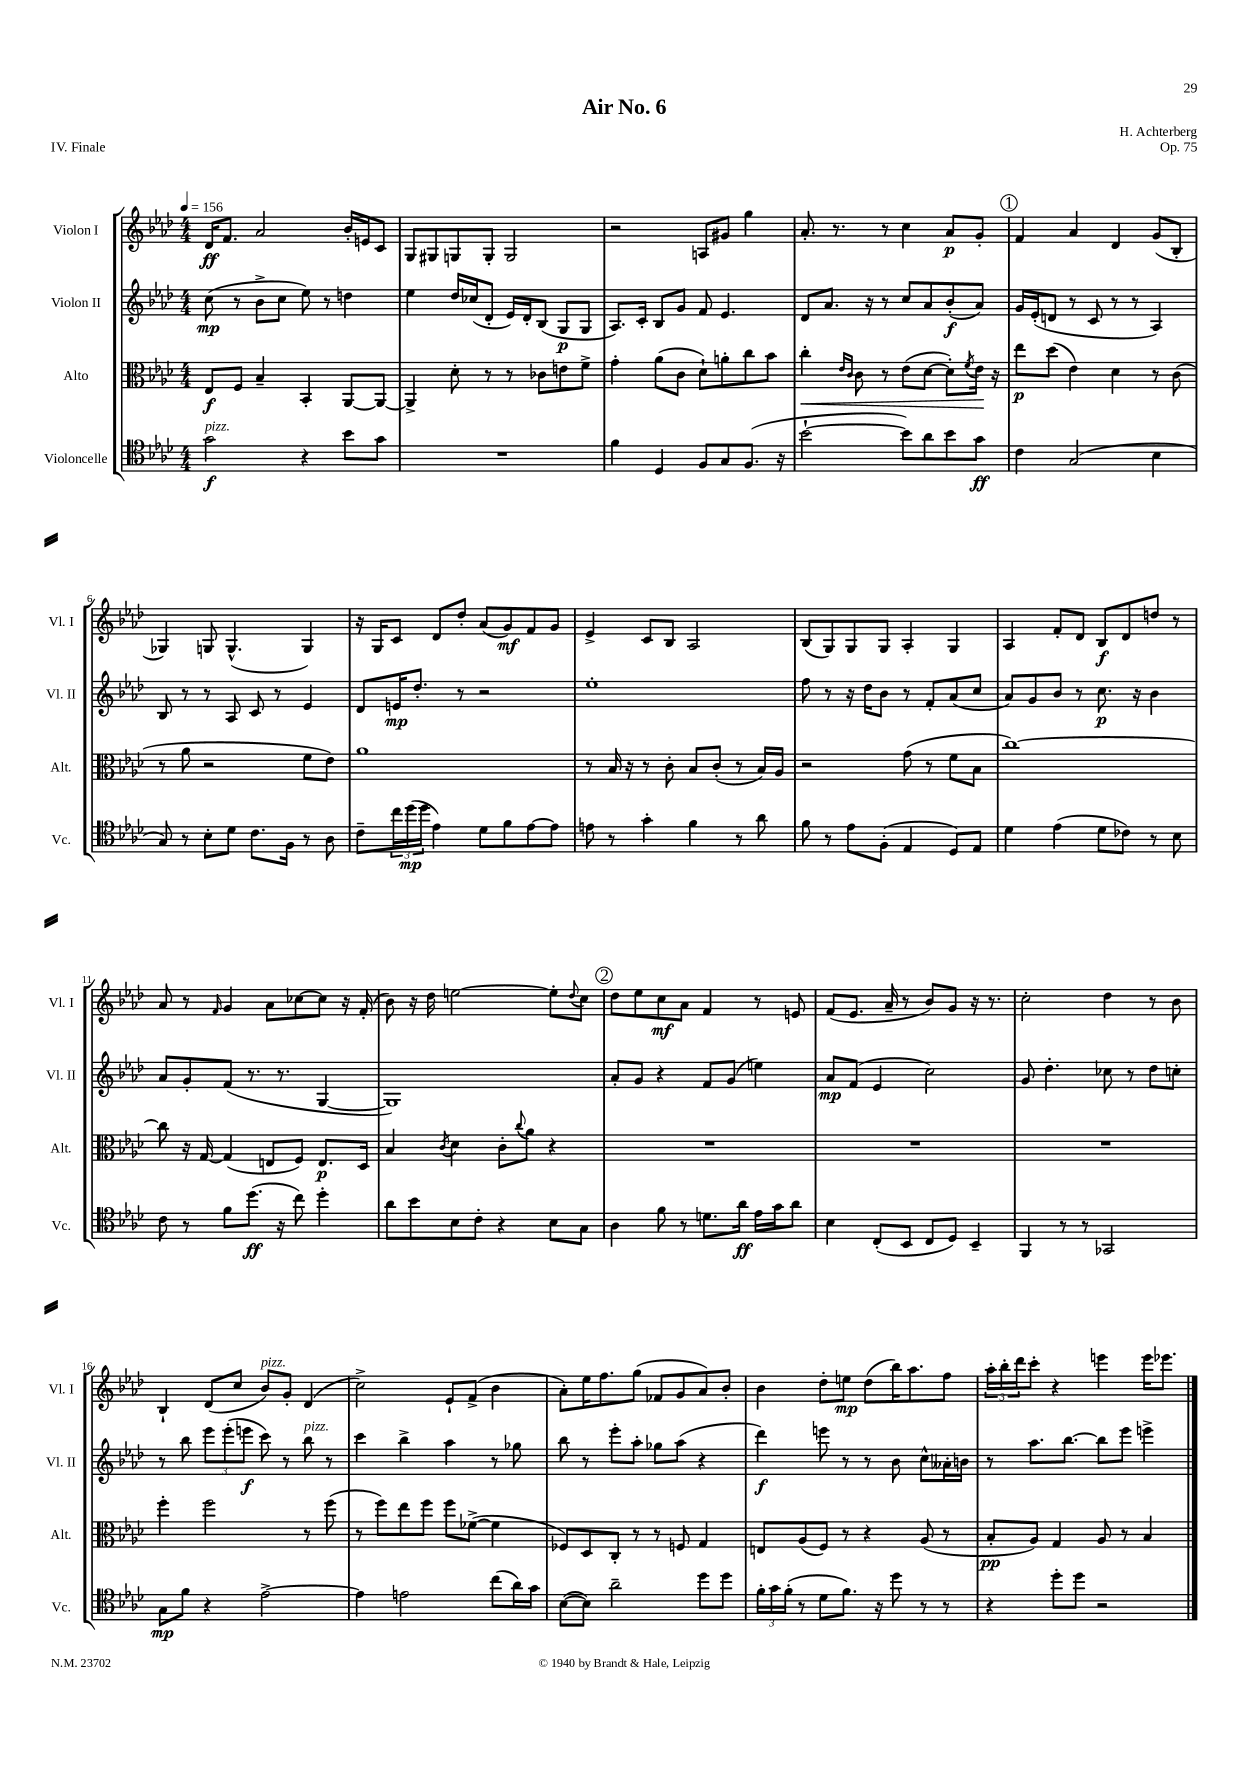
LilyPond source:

\header { title = "Air No. 6" composer = "H. Achterberg" opus = "Op. 75" piece = "IV. Finale" }
<<
\new StaffGroup <<
\new Staff = "s0" \with { instrumentName = "Violon I" shortInstrumentName = "Vl. I" } {
    \clef treble \key aes \major \numericTimeSignature \time 4/4 \tempo 4 = 156
    des'16\ff f'8. aes'2 bes'16-. e'16 c'8 |
    g8 gis8 g8 g8-. g2 |
    r2 a8 gis'8 g''4 |
    aes'8.-. r8. r8 c''4 aes'8\p g'8-. |
    \mark \markup { \circle "1" } f'4 aes'4 des'4 g'8( bes8-. |
    ges4) g8 g4.-^( g4) |
    r16 g16 c'8 des'8 des''8-. aes'8( g'8\mf) f'8 g'8 |
    ees'4-> c'8 bes8 aes2 |
    bes8( g8) g8 g8 aes4-. g4 |
    aes4 f'8-. des'8 bes8\f des'8 d''8 r8 |
    aes'8 r8 \grace { f'16 } g'4 aes'8 ces''8~ ces''8 r16 f'16-.( |
    bes'8) r16 des''16 e''2~ e''8-. \appoggiatura { des''8 } c''8 |
    \mark \markup { \circle "2" } des''8 ees''8 c''8\mf aes'8 f'4 r8 e'8 |
    f'8( ees'8. aes'16-- r8 bes'8) g'8 r16 r8. |
    c''2-. des''4 r8 bes'8 |
    bes4-! des'8( c''8 bes'8^\markup { \italic "pizz." }) g'8-. des'4( |
    c''2->) ees'8-! f'8->( bes'4 |
    aes'8-.) ees''16 f''8. g''8( fes'8 g'8 aes'8) bes'8-. |
    bes'4 des''8-. e''8\mp des''8( bes''16) aes''8. f''8 |
    \tuplet 3/2 { aes''16-. bes''16-. des'''16 } c'''8-. r4 e'''4 e'''16 ees'''8. \bar "|." |
}
\new Staff = "s1" \with { instrumentName = "Violon II" shortInstrumentName = "Vl. II" } {
    \clef treble \key aes \major \numericTimeSignature \time 4/4
    c''8\mp( r8 bes'8-> c''8 ees''8) r8 d''4 |
    ees''4 des''16 ces''16( des'8-. ees'16) des'16-. bes8( g8\p g8 |
    aes8.) c'16-. bes8 g'8 f'8 ees'4. |
    des'8 aes'8. r16 r8 c''8 aes'8 bes'8-.\f( aes'8) |
    \mark \markup { \circle "1" } g'16 ees'16-.( d'8 r8 c'8 r8 r8 aes4) |
    bes8 r8 r8 aes8 c'8 r8 ees'4 |
    des'8 e'16\mp des''8.-. r8 r2 |
    ees''1-. |
    f''8 r8 r16 des''16 bes'8 r8 f'8-. aes'8( c''8 |
    aes'8) g'8 bes'8 r8 c''8.\p r16 bes'4 |
    aes'8 g'8-. f'8( r8. r8. g4~ |
    g1) |
    \mark \markup { \circle "2" } aes'8-. g'8 r4 f'8 g'8( e''4) |
    aes'8\mp f'8( ees'4 c''2) |
    g'8 des''4.-. ces''8 r8 des''8 c''8-. |
    r8 bes''8 \tuplet 3/2 { ees'''8 ees'''8-.( e'''8\f } c'''8) r8 bes''8^\markup { \italic "pizz." } r8 |
    c'''4 bes''4-> aes''4 r8 ges''8 |
    bes''8 r8 ees'''8-. aes''8-. ges''8 aes''8( r4 |
    des'''4\f) e'''8 r8 r8 bes'8 c''8-^ aeses'16-. b'16 |
    r8 aes''8. bes''8.~ bes''8 ees'''8 e'''4-> \bar "|." |
}
\new Staff = "s2" \with { instrumentName = "Alto" shortInstrumentName = "Alt." } {
    \clef alto \key aes \major \numericTimeSignature \time 4/4
    ees8\f f8 bes4-- bes,4-. aes,8~ aes,8~ |
    aes,4-> des'8-. r8 r8 ces'8 e'8 f'8-> |
    g'4-. aes'8( c'8 des'8-!) a'8-. c''8 bes'8 |
    c''4-.\< \grace { ees'16 c'16 } c'8 r8 ees'8( des'8~ des'8-.) \acciaccatura { f'8 } ees'16\! r16 |
    \mark \markup { \circle "1" } ees''8\p des''8( ees'4) des'4 r8 c'8( |
    r8 aes'8 r2 f'8 ees'8) |
    aes'1 |
    r8 bes16 r16 r8 c'8-. bes8 c'8-.( r8 bes16) aes16 |
    r2 g'8( r8 f'8 bes8 |
    c''1~) |
    c''8 r16 g16~ g4( e8 f8) e8.\p des16 |
    bes4 \acciaccatura { c'8 } des'4 c'8-. \appoggiatura { c''8 } aes'8 r4 |
    \mark \markup { \circle "2" } R1 |
    R1 |
    R1 |
    f''4-. f''2 r8 f''8( |
    r8 f''8) ees''8 f''8 f''8 fes'8~->( fes'4 |
    fes8) des8 c8-. r8 r8 f8 g4 |
    e8 aes8( f8) r8 r4 aes8( r8 |
    bes8-.\pp aes8) g4 aes8 r8 bes4 \bar "|." |
}
\new Staff = "s3" \with { instrumentName = "Violoncelle" shortInstrumentName = "Vc." } {
    \clef tenor \key aes \major \numericTimeSignature \time 4/4
    g'2\f^\markup { \italic "pizz." } r4 bes'8 g'8 |
    R1 |
    f'4 des4 f8 g8 f8.( r16 |
    bes'2~-! bes'8) aes'8 bes'8 g'8\ff |
    \mark \markup { \circle "1" } c'4 g2( bes4 |
    g8) r8 bes8-. des'8 c'8. f16 r8 aes8 |
    c'8-- \tuplet 3/2 { c''16 des''16\mp( des''16 } ees'4) des'8 f'8 ees'8~ ees'8 |
    e'8 r8 g'4-. f'4 r8 aes'8 |
    f'8 r8 ees'8 f8-.( ees4 des8) ees8 |
    des'4 ees'4( des'8 ces'8) r8 bes8 |
    c'8 r8 f'8 des''8.\ff( r16 c''8) des''4-. |
    aes'8 bes'8 bes8 c'8-. r4 bes8 g8 |
    \mark \markup { \circle "2" } aes4 f'8 r8 d'8. aes'16\ff ees'16 g'16 aes'8 |
    bes4 c8-.( bes,8 c8 des8) bes,4-- |
    f,4 r8 r8 ges,2 |
    g8\mp f'8 r4 ees'2~-> |
    ees'4 e'2 c''8( aes'16) g'16 |
    bes8~( bes8) aes'2-- des''8 des''8 |
    \tuplet 3/2 { f'16-. g'16 f'16-.( } r8 des'8 f'8.) r16 des''8 r8 r8 |
    r4 des''8-. des''8 r2 \bar "|." |
}
>>
>>
